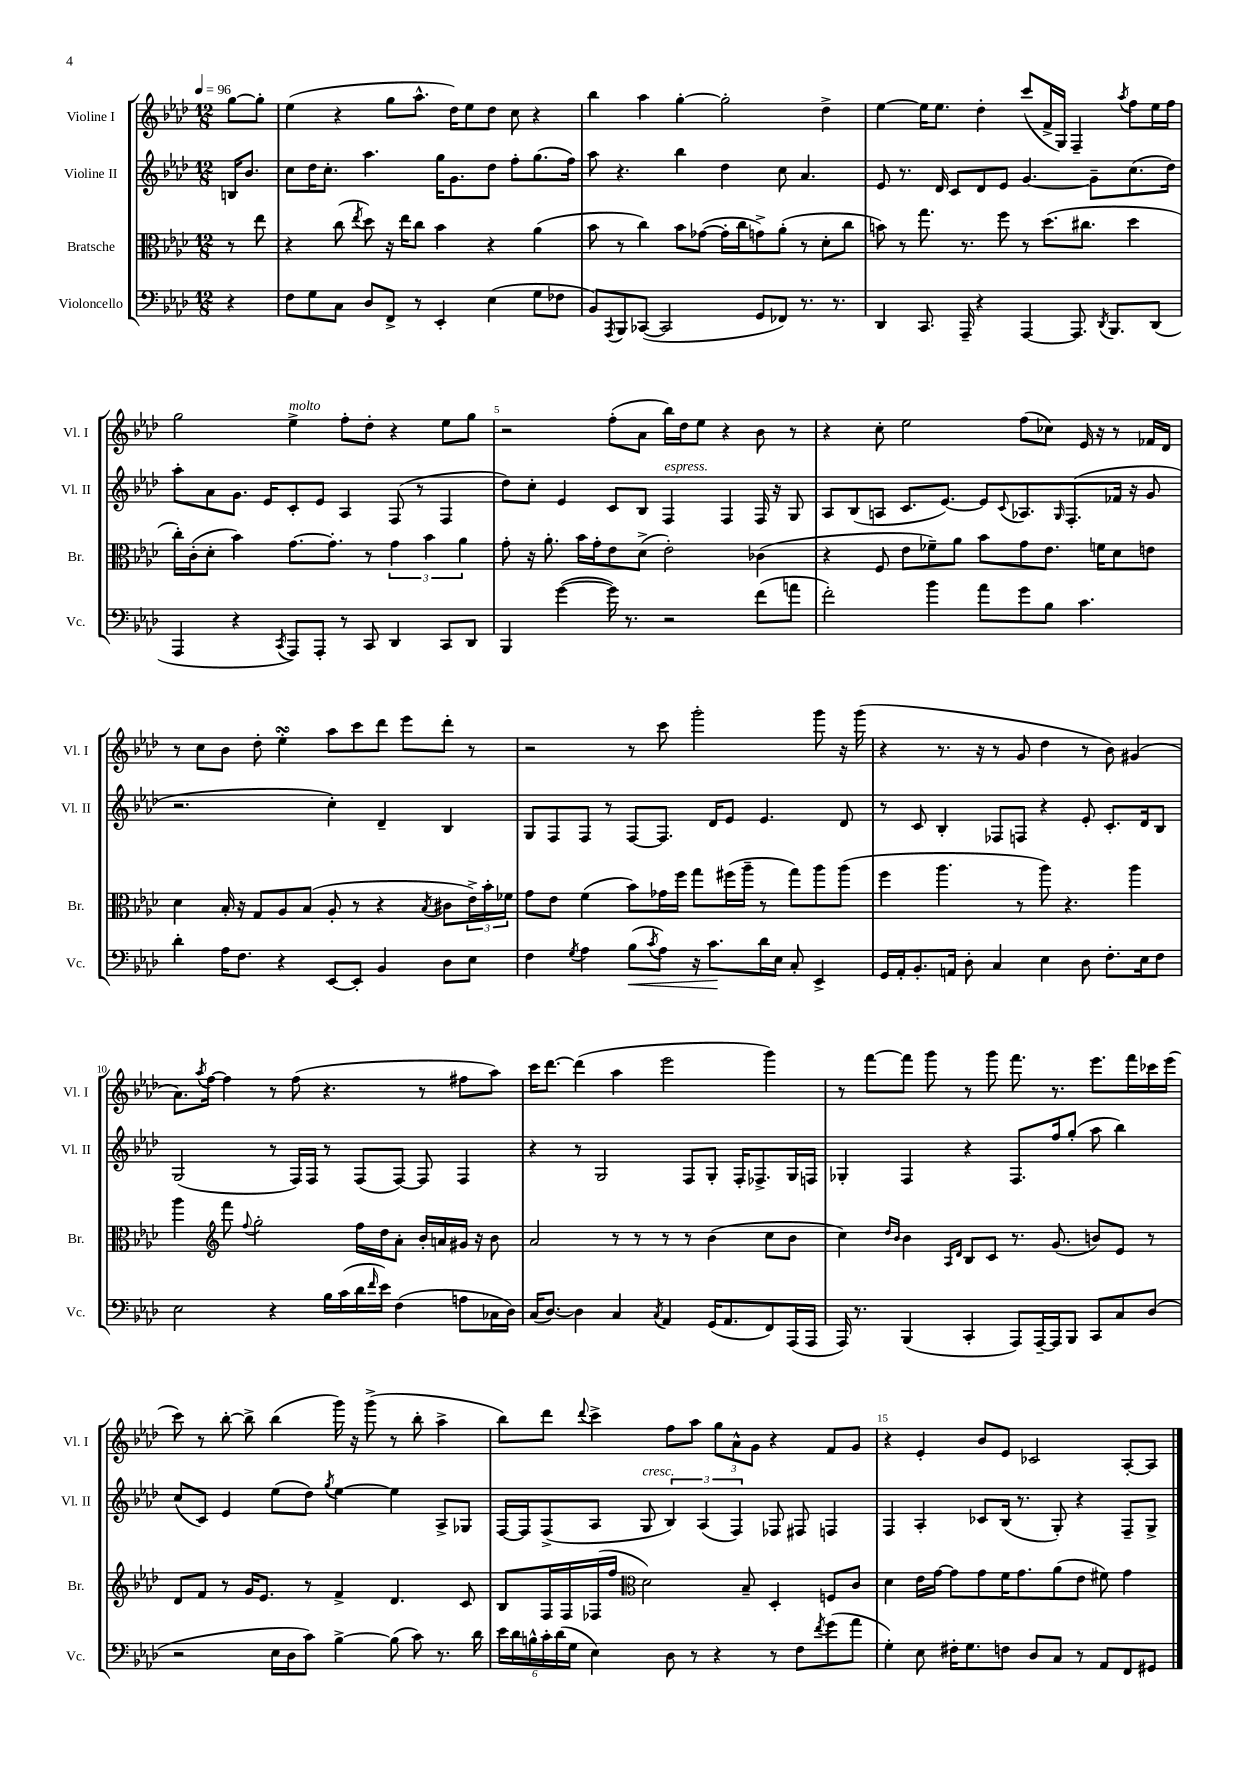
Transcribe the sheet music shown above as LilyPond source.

<<
\new StaffGroup <<
\new Staff = "s0" \with { instrumentName = "Violine I" shortInstrumentName = "Vl. I" } {
    \clef treble \key aes \major \numericTimeSignature \time 12/8 \partial 4 \tempo 4 = 96
    g''8~ g''8-. |
    ees''4( r4 g''8 aes''8.-^ des''16) ees''8 des''8 c''8 r4 |
    bes''4 aes''4 g''4~-. g''2-. des''4-> |
    ees''4~ ees''16 ees''8. des''4-. c'''8( f'16-> g16) f4-- \acciaccatura { aes''8 } f''8 ees''16 f''16 |
    g''2 ees''4->^\markup { \italic "molto" } f''8-. des''8-. r4 ees''8 g''8 |
    r2 f''8-.( aes'8 bes''16) des''16 ees''8 r4 bes'8 r8 |
    r4 c''8-. ees''2 f''8( ces''8) ees'16 r16 r8 fes'16 des'16 |
    r8 c''8 bes'8 des''8-. ees''4-.\turn aes''8 c'''8 des'''8 ees'''8 des'''8-. r8 |
    r2 r8 c'''8 g'''2-. g'''8 r16 g'''16( |
    r4 r8. r16 r8 g'8 des''4 r8 bes'8) gis'4( |
    aes'8.) \acciaccatura { aes''8 } f''16~ f''4 r8 f''8( r4. r8 fis''8 aes''8) |
    c'''16 des'''8.~ des'''4( aes''4 ees'''2 g'''4) |
    r8 f'''8~ f'''8 g'''8 r8 g'''8 f'''8. r8. ees'''8. f'''16 ces'''16 ees'''16( |
    c'''8) r8 bes''8~-. bes''8-> bes''4( g'''16) r16 g'''8->( r8 bes''8-. aes''4-> |
    bes''8) des'''8 \appoggiatura { des'''8 } c'''4-> f''8 aes''8 \tuplet 3/2 { g''8 aes'8-^ g'8 } r4 f'8 g'8 |
    r4 ees'4-. bes'8 ees'8 ces'2 aes8~-. aes8 \bar "|." |
}
\new Staff = "s1" \with { instrumentName = "Violine II" shortInstrumentName = "Vl. II" } {
    \clef treble \key aes \major \numericTimeSignature \time 12/8 \partial 4
    b16 bes'8. |
    c''8 des''16 c''8.-. aes''4. g''16 g'8. des''8 f''8-. g''8.( f''16) |
    aes''8 r4. bes''4 des''4 c''8 aes'4. |
    ees'8 r8. des'16 c'8 des'8 ees'8 g'4.~ g'8-- c''8.( des''16) |
    aes''8-. aes'8 g'8. ees'16 c'8-. ees'8 aes4 f8( r8 f4 |
    des''8) c''8-. ees'4 c'8 bes8 f4^\markup { \italic "espress." } f4 f16 r16 g8 |
    aes8 bes8( a8 c'8. ees'8.~) ees'8 \appoggiatura { c'8 } aes8. \grace { g16 } f8.-.( fes'16 r16 g'8 |
    r2. c''4-.) des'4-- bes4 |
    g8 f8 f8 r8 f8~ f8. des'16 ees'8 ees'4. des'8 |
    r8 c'8 bes4-. fes8 f8 r4 ees'8-. c'8.-. des'16 bes8 |
    g2( r8 f16) f16 r8 f8( f8~) f8 f4 |
    r4 r8 g2 f8 g8-. f16-. fes8.-> g16 f16 |
    ges4-. f4 r4 f8. f''16 g''8-.( aes''8 bes''4) |
    c''8( c'8) ees'4 ees''8( des''8) \acciaccatura { g''8 } ees''4~ ees''4 aes8-> ges8 |
    f16~ f16 f8->( aes8 g8^\markup { \italic "cresc." } \tuplet 3/2 { bes4) aes4( f4) } fes8 fis8 f4 |
    f4 aes4-. ces'8 bes16( r8. g8-.) r4 f8-- g8-> \bar "|." |
}
\new Staff = "s2" \with { instrumentName = "Bratsche" shortInstrumentName = "Br." } {
    \clef alto \key aes \major \numericTimeSignature \time 12/8 \partial 4
    r8 ees''8 |
    r4 c''8( \acciaccatura { ees''8 } des''8) r16 ees''16 c''8 bes'4 r4 aes'4( |
    bes'8 r8 c''4) bes'8 ges'8~( ges'16-. c''16 g'8->) aes'8-.( r8 des'8-. c''8 |
    b'8) r8 g''8. r8. f''8 r8 des''8.( cis''8. des''4 |
    c''16-.) c'16-.( des'8-. bes'4) g'8.~ g'8.-. r8 \tuplet 3/2 { g'4 bes'4 aes'4 } |
    g'8-. r16 aes'8.-. bes'16 g'16-. ees'8 des'8->( ees'2-.) ces'4( |
    r4 f8 ees'8 fes'8--) aes'8 bes'8 g'8 ees'8. f'16 des'8 e'8 |
    des'4 bes16-. r16 g8 aes8 bes8( aes8-. r8 r4 \acciaccatura { bes8 } cis'8 \tuplet 3/2 { ees'16->) bes'16-. fes'16 } |
    g'8 ees'8 f'4( bes'8) ges'16 f''16 g''8 fis''16( aes''16-- r8 g''8) aes''8 aes''8( |
    f''4 aes''4. r8 aes''8) r4. aes''4 |
    aes''4 \clef treble f'''8 \appoggiatura { f''8 } g''2-. f''16 des''16 aes'8-. bes'16-. a'16 gis'16 r16 bes'8 |
    aes'2 r8 r8 r8 r8 bes'4( c''8 bes'8 |
    c''4) \grace { des''16 bes'16 } bes'4 \grace { aes16 des'16 } bes8 c'8 r8. g'8.( b'8) ees'8 r8 |
    des'8 f'8 r8 g'16 ees'8. r8 f'4-> des'4. c'8 |
    bes8 f16 f16 fes16( f''16 \clef alto des'2) bes8-- des4-. f8 c'8 |
    des'4 ees'16 g'16~ g'8 g'8 f'16 g'8. aes'8( ees'8 fis'8) g'4 \bar "|." |
}
\new Staff = "s3" \with { instrumentName = "Violoncello" shortInstrumentName = "Vc." } {
    \clef bass \key aes \major \numericTimeSignature \time 12/8 \partial 4
    r4 |
    f8 g8 c8 des8 f,8-> r8 ees,4-. ees4( g8 fes8 |
    bes,8) \acciaccatura { aes,,8 } bes,,8 ces,8~( ces,2 g,8 fes,8) r8. r8. |
    des,4 c,8. aes,,16-- r4 aes,,4~ aes,,8. \acciaccatura { des,8 } bes,,8. des,8( |
    aes,,4 r4 \acciaccatura { c,8 } aes,,8) aes,,8-. r8 c,8 des,4 c,8 des,8 |
    bes,,4 g'4~( g'16) r8. r2 f'8( a'8 |
    f'2-.) bes'4 aes'8 g'8 bes8 c'4. |
    des'4-. aes16 f8. r4 ees,8~ ees,8-. bes,4 des8 ees8 |
    f4 \acciaccatura { g8 } aes4 bes8\<( \acciaccatura { c'8 } aes8) r16 c'8.\! des'16 ees16 c8-. ees,4-> |
    g,16 aes,16-. bes,8.-. a,16 des8-. c4 ees4 des8 f8.-. ees16 f8 |
    ees2 r4 bes16 c'16( des'16 \grace { f'16 } ees'16) f4( a8 ces16 des16) |
    c16( des8.~) des4 c4 \acciaccatura { c8 } aes,4 g,16( aes,8. f,8) aes,,16( aes,,16 |
    aes,,16) r8. bes,,4( c,4-. aes,,8) aes,,16~-- aes,,16 bes,,8 c,8 c8 des8( |
    r2 ees16 des16 c'8) bes4~-> bes8( c'8) r8. des'16 |
    \tuplet 6/4 { ees'16 des'16 b16-^ c'16-. des'16( g16 } ees4) des8 r8 r4 r8 f8 \acciaccatura { f'8 } g'8( aes'8 |
    g4-.) ees8 fis16-. g8. f8 des8 c8 r8 aes,8 f,8 gis,8 \bar "|." |
}
>>
>>
\layout { \context { \Score \override BarNumber.break-visibility = ##(#f #t #t) barNumberVisibility = #(every-nth-bar-number-visible 5) } }
